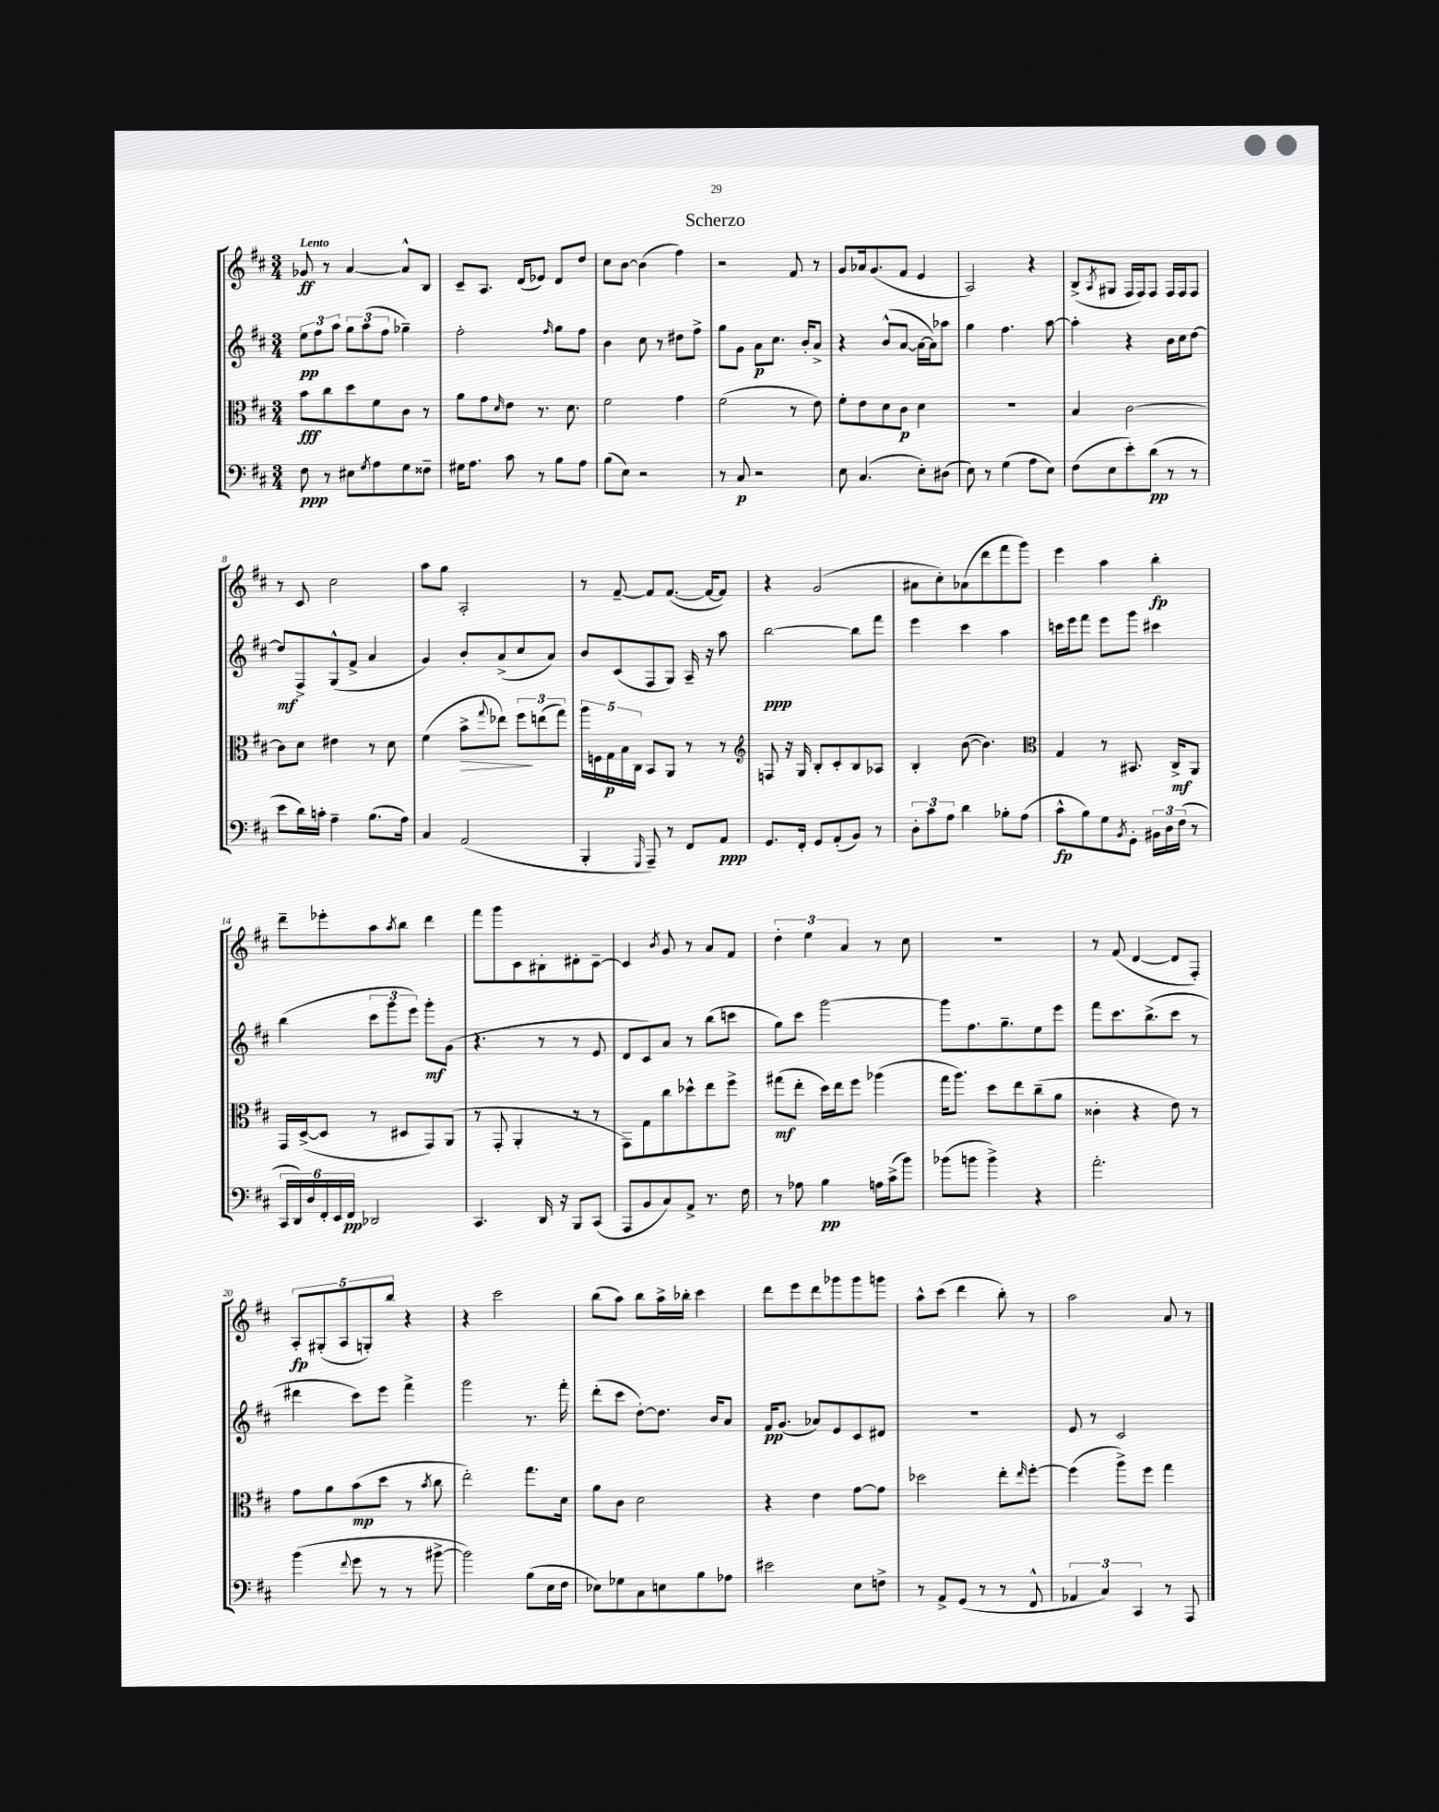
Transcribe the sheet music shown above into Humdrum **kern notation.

**kern	**kern	**kern	**kern
*staff4	*staff3	*staff2	*staff1
*clefF4	*clefC3	*clefG2	*clefG2
*k[f#c#]	*k[f#c#]	*k[f#c#]	*k[f#c#]
*M3/4	*M3/4	*M3/4	*M3/4
8F#\	8b\L	12ee\L	8g-/
.	.	12ff#\	.
8r	8cc#\	.	8r
.	.	12aa\J	.
8E#\L	8dd\	12gg\L	[4a/
.	.	(12aa\	.
8qG/	.	.	.
8A\	8f#\	.	.
.	.	12ff#\J	.
8G\	8c#\J	4gg-~\)	8a^^/]L
8F##~\J	8r	.	8B/J
=	=	=	=
16G#\LK	8a\L	2ff#'\	8c#~/L
8.A\J	.	.	.
.	8g\	.	8.A/J
.	16qqd/	.	.
8c#\	8e\J	.	.
.	.	.	(16d/LK
8r	8.r	.	8e-/J)
.	.	16qqff#/	.
8B\L	.	8gg\L	8d/L
.	8.d\	.	.
8A\J	.	8ff#\J	8dd/J
=	=	=	=
(8B\L	2f#\	4b\	8cc#\L
8E\J)	.	.	[8b\J
2r	.	8cc#\	(4b\]
.	.	8r	.
.	4g\	8dd#\L	4ff#\)
.	.	8ff#^\J	.
=	=	=	=
8r	(2f#\	8gg\L	2r
8C#/	.	8g\J	.
2r	.	8a\L	.
.	.	8.cc#\J	.
.	8r	.	8f#/
.	.	16b'/LK	.
.	8e\)	8a^/J	8r
=	=	=	=
8E\	8f#'\L	4r	8g/L
(4.C#/	8e\	.	16a-/k
.	.	.	(8.g/
.	8d\	(8b^^/L	.
.	8c#\J	[8a/J	8f#/J
8E'\L)	4d\	16a\_LL	4e/
.	.	16a\]J)	.
(8D#\J	.	8aa-\J	.
=	=	=	=
8E\)	2.r	4gg\	2A/)
8r	.	.	.
(4G\	.	4.ff#\	.
8A\L	.	.	4r
8E\J)	.	[8aa\	.
=	=	=	=
(8F#\L	4B/	4aa'\]	(8B^/L
.	.	.	8qA/
8E\	.	.	8G#/J
8e'\)	[2c#\	4r	16F#/LL
.	.	.	16F#/J)
(8d\J	.	.	8F#/J
8r	.	16b\LL	16F#/LL
.	.	16cc#\J	16F#/J
8r	.	[8dd\J	8F#/J
=	=	=	=
8e\L	8c#\]L	8dd/]L	8r
16d\L)	8d\J	8F#^/	8c#/
16c'\JJ	.	.	.
4A~\	4e#\	(8G^^/	2cc#\
.	.	8f#^/J	.
(8.B\L	8r	4a/	.
.	8d\	.	.
16A\Jk)	.	.	.
=	=	=	=
4C#/	(4f#\	4g/)	8aa\L
.	.	.	8gg\J
(2AA/	8b^\L	8b'/L	2A'/
.	8qqgg/	.	.
.	8ee-\J)	(8a^/	.
.	12ff#\L	8cc#/	.
.	(12ee\	.	.
.	.	8a/J)	.
.	12gg\J)	.	.
=	=	=	=
4BBB'/	20aa\LL	8b/L	8r
.	20F\	.	.
.	20G\	.	.
.	.	(8c#/	[8f#~/
.	20B\	.	.
.	20C#\JJ	.	.
16qqGGG/	.	.	.
8AAA~/)	8BB/L	8F#/	8f#/]L
8r	8AA/J	8G/J)	([8.f#/J
8FF#/L	8r	16A~/	.
.	.	16r	16f#/_LK
8AA/J	8r	8aa\	8f#/]J)
=	=	=	=
*	*clefG2	*	*
8.GG/L	8F/	[2bb\	4r
.	16r	.	.
16FF#'/Jk	16G/	.	.
8GG/L	8B'/L	.	(2g/
(8AA'/	8c#'/	.	.
8BB/J)	8B/	8bb\]L	.
8r	8A-/J	8fff#\J	.
=	=	=	=
12D'\L	4B'/	4eee\	8a#\L
12c#\	.	.	.
.	.	.	8cc#'\)
12A\J	.	.	.
4d\	([8b\	4ccc#\	(8a-\
.	4.b\])	.	8ddd\
8B-'\L	.	4aa\	8fff#\
(8A\J	.	.	8ggg\J)
=	=	=	=
*	*clefC3	*	*
8c#^^\L	4G/	16ccc\LL	4eee\
.	.	16eee\J	.
8B\)	.	8fff#\J	.
8G\	8r	8eee\L	4aa\
8qBB/	.	.	.
8GG'\J	8.BB#/	8ggg\J	.
24BB#\LL	.	4ccc#\	4bb'\
24D\	.	.	.
.	16C#^/LK	.	.
(24F#\JJ	.	.	.
8r	8AA/J	.	.
=	=	=	=
24CC#/LL	16GG/LL	(4bb\	8ddd~\L
24DD/)	.	.	.
.	([16D^/J	.	.
24D/	.	.	.
24FF#'/	8D/]J	.	8eee-'\
24EE/	.	.	.
24FF#/JJ	.	.	.
2DD-/	8r	12ccc#\L	8aa\
.	.	12ggg\	.
.	.	.	8qaa/
.	8D#/L	.	8bb\J
.	.	12eee\J)	.
.	8GG/)	8ggg'\L	4ddd\
.	(8AA/J	(8g\J	.
=	=	=	=
4.CC#/	8r	4.r	8fff#\L
.	8GG'/	.	8ggg\
.	4AA'/	.	8c#\
16DD/	.	8r	8B#'\
16r	.	.	.
8BBB/L	8r	8r	8d#'\
(8CC#/J	8r	8e/	[8c#~\J
=	=	=	=
8AAA/L	8GG\L)	8d/L	4c#/]
8BB/	8G\	8c#/)	.
.	.	.	8qb/
8C#/)	8cc#\	8a/J	8g/
8AA^/J	8dd-^^\	8r	8r
8.r	8ee\	(8bb\L	8a/L
.	8ff#^\J	8ccc\J	8f#/J
16F#\	.	.	.
=	=	=	=
8r	(8gg#\L	8gg\L)	6dd'\
8A-\	8ee'\J	8ccc#\J	.
.	.	.	6ee\
4B\	16dd\LL)	[2ggg\	.
.	16ee\J	.	.
.	.	.	6a/
.	8ff#\J	.	.
16A\LL	(4aa-\	.	8r
(16c#^\J	.	.	.
8b\J)	.	.	8cc#\
=	=	=	=
(8b-\L	16gg\LK	8ggg\]L	2.r
.	8.aa\J)	.	.
8b\J	.	8.ff#\	.
4b^\)	8dd\L	.	.
.	.	8.gg~\	.
.	8ee\	.	.
4r	(8cc#~\	8ee\	.
.	8a\J	8eee\J	.
=	=	=	=
2.a'\	4c##'\	8fff#\L	8r
.	.	8.ccc#\	(8f#/
.	4r	.	[4d/
.	.	(8.bb^\	.
.	8e\)	8ccc#\J	8d/]L
.	8r	8r	8F#'/J)
=	=	=	=
(4b\	8g\L	4ddd#\	10A'/L
.	.	.	(10G#'/
.	8a\	.	.
.	.	.	10A/
8qqf#/	.	.	.
8g\	(8b\	8ccc#\L)	.
.	.	.	10G'/)
8r	8dd\J	8eee\J	.
.	.	.	10bb/J
8r	8r	4fff#^\	4r
.	8qb/	.	.
[8b#^\	8cc#\	.	.
=	=	=	=
2b#\])	2ee'\)	2ggg\	4r
.	.	.	2ccc#\
(8B\L	8.gg\L	8.r	.
16E\L	.	.	.
16F#\JJ	16d\Jk	16fff#'\	.
=	=	=	=
8E-\L)	8a\L	(8ddd'\L	(8bb\L
8G-\	8c#\J	8ccc#\J	8aa\J)
8C#\	2d\	[8dd'\L)	8bb\L
8E\	.	8.dd\]J	16aa^\L
.	.	.	16bb-'\JJ
8B\	.	.	4ccc#\
.	.	16b/LK	.
8A-\J	.	8a/J	.
=	=	=	=
2e#\	4r	16f#/LK	8ddd\L
.	.	(8.g/J	.
.	.	.	8eee\
.	4e\	8a-/L)	8ddd\
.	.	8e/	8ggg-\
8E\L	[8g\L	8c#/	8ggg-\
8F^\J	8g\]J	8d#/J	8ggg\J
=	=	=	=
8r	2dd-\	2.r	8aa^^\L
8AA^/L	.	.	(8ccc#\J
(8GG/J	.	.	4ddd\
8r	.	.	.
8r	8ee'\L	.	8bb'\)
.	16qqee/	.	.
8FF#^^/	[8ff#'\J	.	8r
=	=	=	=
6AA-/	(4ff#\]	8e/	2aa\
.	.	8r	.
6C#/)	.	.	.
.	8aa^\L)	2c#/	.
6CC#/	.	.	.
.	8ff#\J	.	.
8r	4gg\	.	8a/
8AAA/	.	.	8r
==	==	==	==
*-	*-	*-	*-
